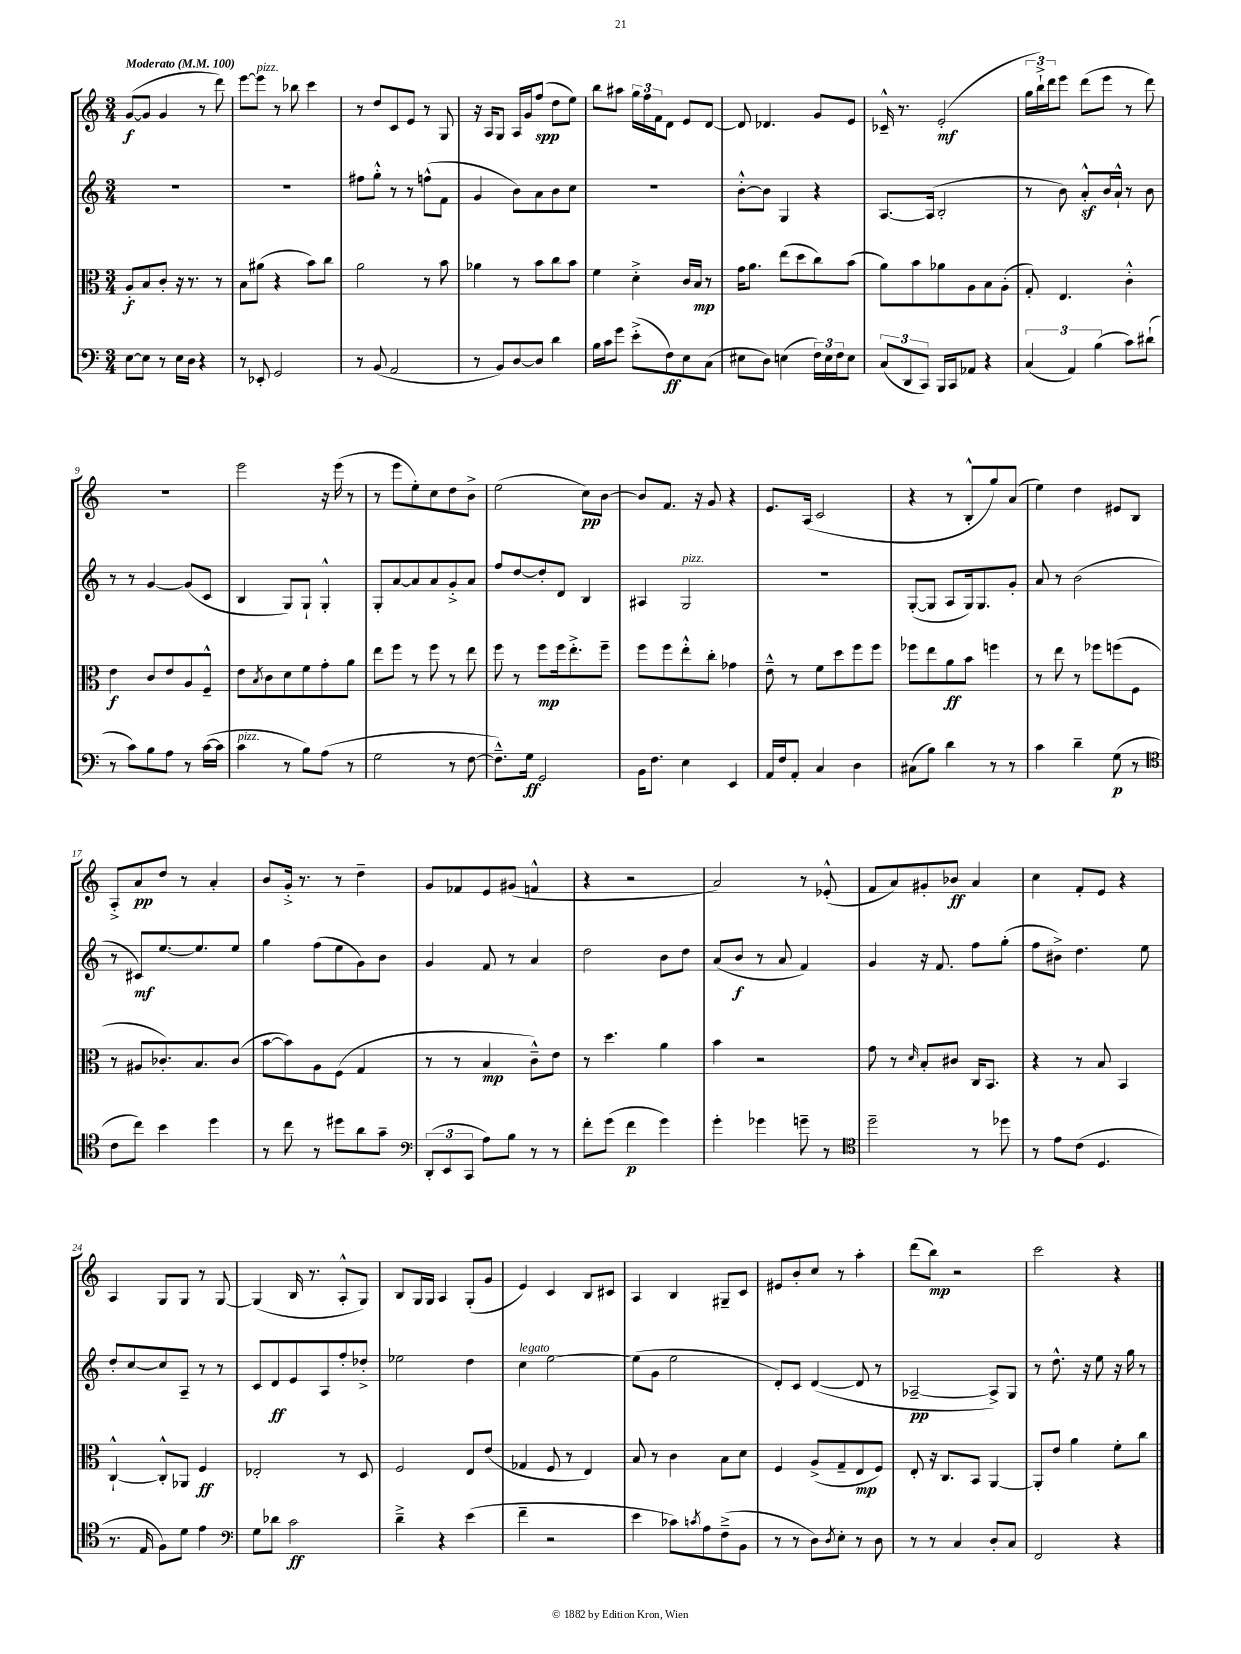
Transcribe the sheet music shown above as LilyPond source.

<<
\new StaffGroup <<
\new Staff = "s0" {
    \clef treble \key c \major \numericTimeSignature \time 3/4 \tempo "Moderato" 4 = 100
    g'8~\f( g'8 g'4 r8 d'''8) |
    e'''8~ e'''8^\markup { \italic "pizz." } r8 bes''8 c'''4 |
    r8 d''8 c'8 e'8 r8 g8 |
    r16 a16 g8 a16 g'16 f''8\spp( d''8 e''8) |
    b''8 ais''8 \tuplet 3/2 { g''16 f''16 f'16 } d'8 e'8 d'8~ |
    d'8 des'4. g'8 e'8 |
    ces'16---^ r8. e'2-.\mf( |
    \tuplet 3/2 { g''16 b''16-!->) d'''16 } e'''8 d'''8( e'''8 r8 d'''8) |
    R2. |
    e'''2 r16 e'''16( r8 |
    r8 e'''8 e''8-.) c''8 d''8 b'8-> |
    e''2( c''8\pp) b'8~ |
    b'8 f'8. r16 g'8 r4 |
    e'8. a16( c'2 |
    r4 r8 b8-.-^ g''8) a'8( |
    e''4) d''4 eis'8 b8 |
    a8-.-> a'8\pp d''8 r8 a'4-. |
    b'8 g'16-.-> r8. r8 d''4-- |
    g'8 fes'8 e'8 gis'8( f'4-^ |
    r4 r2 |
    a'2) r8 ees'8-.-^( |
    f'8 a'8) gis'8-. bes'8\ff a'4 |
    c''4 f'8-. e'8 r4 |
    a4 g8 g8 r8 g8~ |
    g4( b16 r8. a8-.-^ g8) |
    b8 g16 g16 a4 g8-.( g'8 |
    e'4) c'4 b8 cis'8 |
    a4 b4 gis8-- c'8 |
    eis'8 b'8-. c''8 r8 a''4-. |
    d'''8( b''8\mp) r2 |
    c'''2 r4 \bar "|." |
}
\new Staff = "s1" {
    \clef treble \key c \major \numericTimeSignature \time 3/4
    R2. |
    R2. |
    fis''8 g''8-.-^ r8 r8 f''8-^( f'8 |
    g'4 b'8) a'8 b'8 c''8 |
    R2. |
    b'8~-.-^ b'8 g4 r4 |
    a8.~ a16( b2-. |
    r8 b'8) a'8-.-^\sf b'16 a'16-!-^ r8 b'8 |
    r8 r8 g'4~ g'8( c'8 |
    b4 g8) g8-! g4-.-^ |
    g8-. a'8~ a'8 a'8 g'8-.-> a'8 |
    f''8 d''8~ d''8-. d'8 b4 |
    ais4 g2^\markup { \italic "pizz." } |
    R2. |
    g8~-.( g8 a8 g16) g8. g'8-. |
    a'8 r8 b'2( |
    r8 cis'8\mf) e''8.~ e''8. e''8 |
    g''4 f''8( e''8 g'8) b'8 |
    g'4 f'8 r8 a'4 |
    d''2 b'8 d''8 |
    a'8( b'8\f r8 a'8 f'4) |
    g'4 r16 f'8. f''8 g''8-.( |
    f''8 bis'8->) d''4. e''8 |
    d''8-. c''8~ c''8 a8-- r8 r8 |
    c'8 d'8\ff e'8 a8 f''8-. des''8-.-> |
    ees''2 d''4 |
    c''4^\markup { \italic "legato" } e''2~ |
    e''8( g'8 e''2 |
    d'8-.) c'8 d'4~( d'8 r8 |
    aes2~--\pp aes8->) g8 |
    r8 d''8.-^ r16 e''8 r16 g''16 r8 \bar "|." |
}
\new Staff = "s2" {
    \clef alto \key c \major \numericTimeSignature \time 3/4
    a8-.\f b8 c'8-. r16 r8. r8 |
    b8 ais'8( r4 b'8) c''8 |
    a'2 r8 b'8 |
    aes'4 r8 b'8 c''8 b'8 |
    f'4 d'4-.-> c'16 b16\mp r8 |
    g'16 a'8. e''8( d''8 c''8) b'8( |
    a'8) b'8 aes'8 a8 b8 a8-.( |
    g8-.) e4. c'4-.-^ |
    e'4\f c'8 e'8 a8 f8---^ |
    e'8 \acciaccatura { b8 } c'8 d'8 f'8 g'8-. a'8 |
    e''8 f''8 r8 f''8 r8 e''8 |
    f''8 r8 f''8\mp f''16 e''8.-.-> f''8-- |
    f''8 f''8 e''8-.-^ c''8-. ges'4 |
    e'8---^ r8 f'8 d''8 f''8 f''8 |
    fes''8 e''8 a'8\ff b'8 f''4 |
    r8 e''8 r8 fes''8 f''8( f8 |
    r8 ais8 ces'8.-.) b8. ces'8( |
    b'8~ b'8) a8 f8( g4 |
    r8 r8 b4\mp c'8---^) e'8 |
    r8 d''4. a'4 |
    b'4 r2 |
    g'8 r8 \grace { d'16 } b8-. cis'8 c16 b,8. |
    r4 r8 b8 b,4 |
    c4~-!-^ c8-.-^ aes,8 f4\ff |
    ees2-. r8 d8 |
    f2 e8 e'8( |
    ges4 f8 r8 e4) |
    b8 r8 c'4 b8 d'8 |
    f4 a8->( g8-- e8\mp f8) |
    e8-. r16 c8. b,8 a,4~ |
    a,8-. e'8 a'4 f'8-. c''8 \bar "|." |
}
\new Staff = "s3" {
    \clef bass \key c \major \numericTimeSignature \time 3/4
    e8~ e8 r8 e16 d16 r4 |
    r8 ees,8-. g,2 |
    r8 b,8( a,2 |
    r8 b,8) d8~ d8 d'4 |
    b16 c'16 g'8 e'8-.->( f8\ff) e8 c8( |
    eis8 d8) e4( \tuplet 3/2 { f16) e16 f16 } e8 |
    \tuplet 3/2 { c8( d,8 c,8) } b,,16 c,16 aes,8 r4 |
    \tuplet 3/2 { c4( a,4) b4( } c'8) dis'8-!( |
    r8 c'8) b8 a8 r8 c'16~( c'16 |
    c'4^\markup { \italic "pizz." } r8 b8) a8( r8 |
    g2 r8 f8~ |
    f8.---^) g16\ff g,2 |
    b,16 f8. e4 e,4 |
    a,16 f16 a,8-. c4 d4 |
    cis8( b8) d'4 r8 r8 |
    c'4 d'4-- g8\p( r8 |
    \clef tenor c'8 c''8) b'4 d''4 |
    r8 c''8 r8 dis''8 a'8 g'8-- |
    \clef bass \tuplet 3/2 { d,8-.( e,8 c,8 } a8) b8 r8 r8 |
    f'8-. g'8( f'4\p g'4) |
    g'4-. ges'4 g'8-- r8 |
    \clef tenor d''2-- r8 des''8 |
    r8 e'8 c'8( d4. |
    r8. e16 f8) d'8 e'4 |
    \clef bass g8 des'8 c'2\ff |
    d'4---> r4 e'4( |
    f'4-- r2 |
    e'4 ces'8) \acciaccatura { c'8 } a8 f8--->( b,8 |
    r8 r8 d8) \acciaccatura { d8 } e8-. r8 d8 |
    r8 r8 c4 d8-. c8 |
    f,2 r4 \bar "|." |
}
>>
>>
